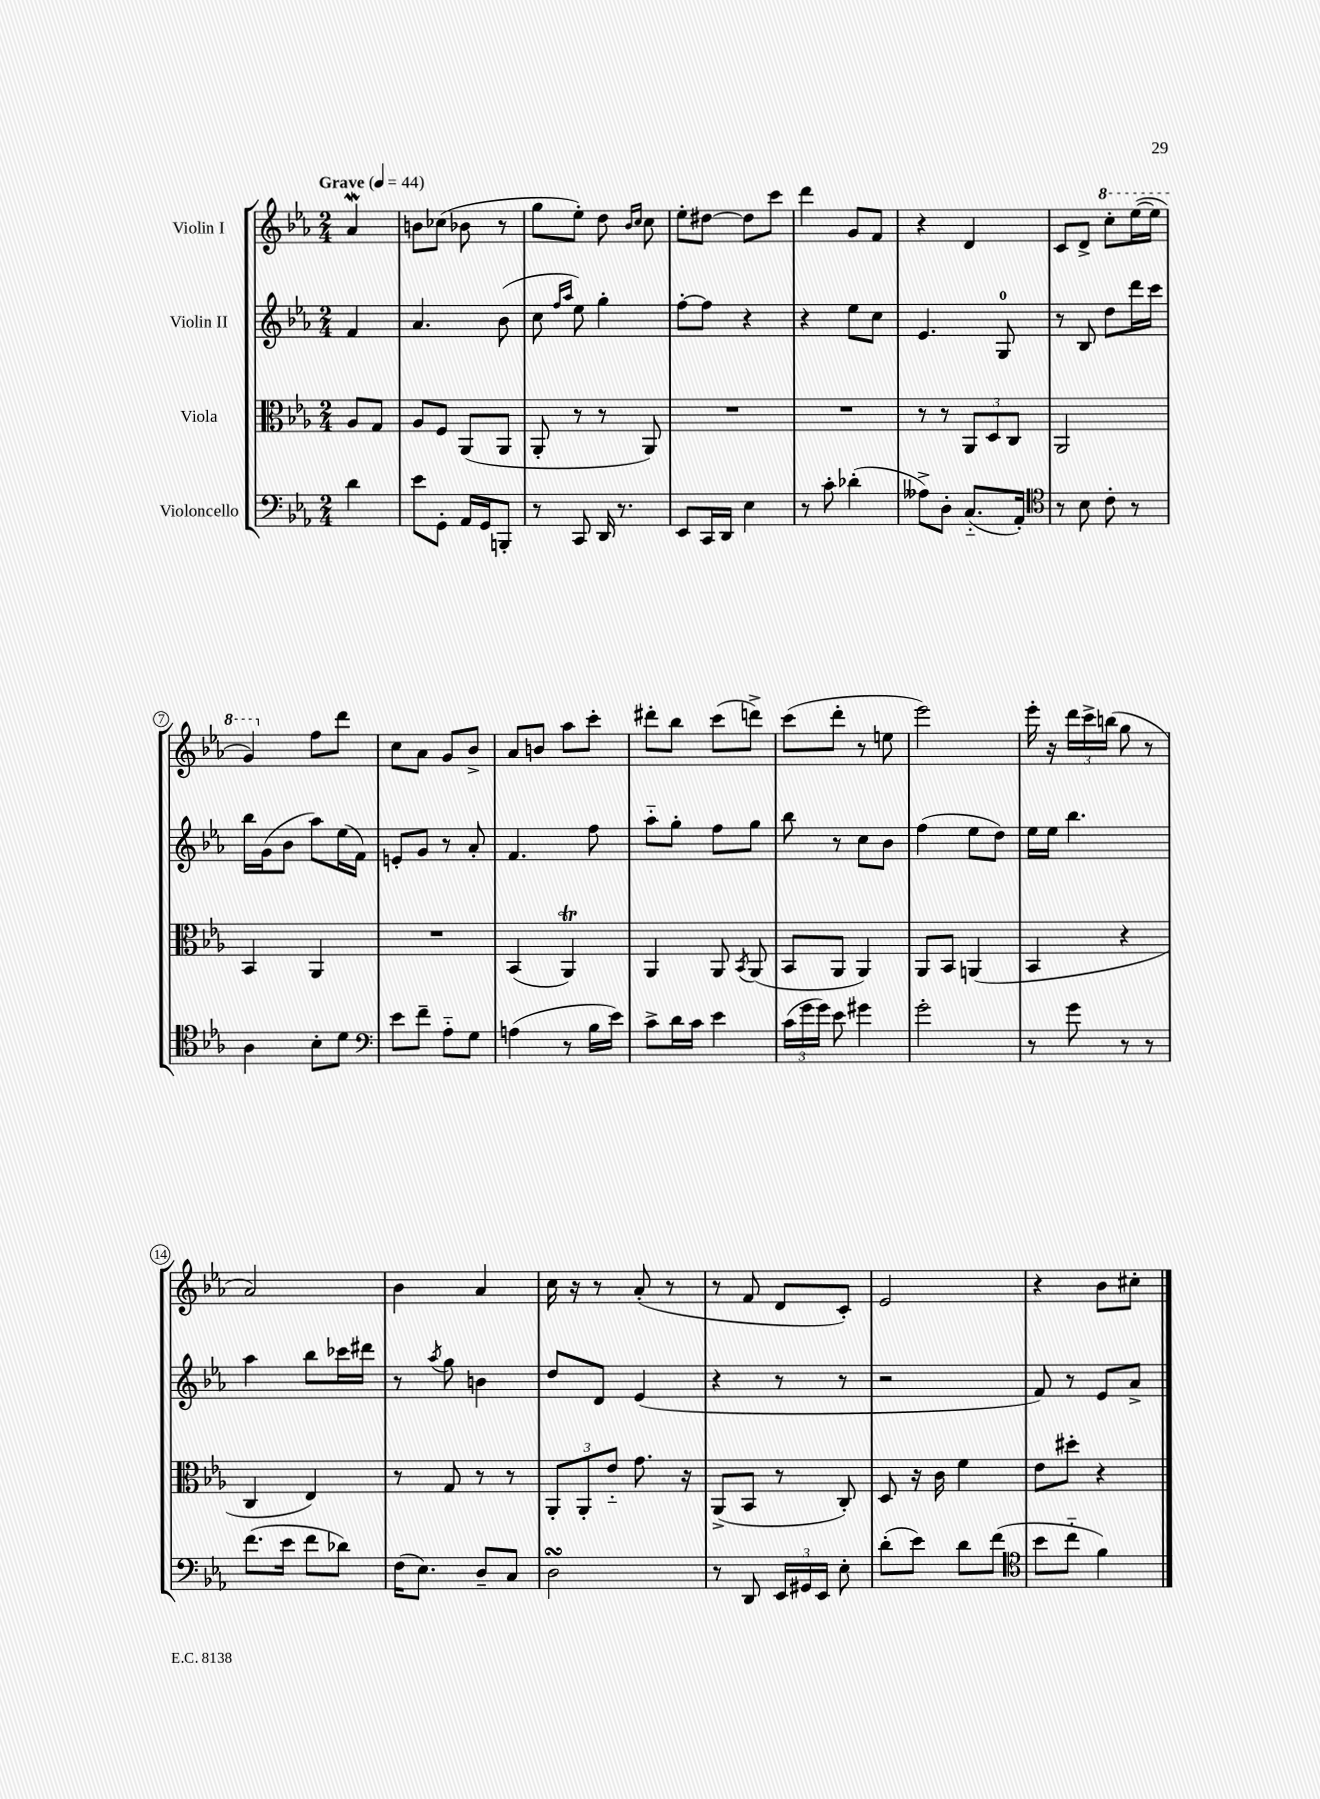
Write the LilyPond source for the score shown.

<<
\new StaffGroup <<
\new Staff = "s0" \with { instrumentName = "Violin I" } {
    \clef treble \key ees \major \numericTimeSignature \time 2/4 \partial 4 \tempo "Grave" 4 = 44
    \autoBeamOff aes'4\mordent |
    b'8[ ces''8]( bes'8 r8 |
    g''8[ ees''8]-.) d''8 \grace { bes'16[ c''16] } c''8 |
    ees''8[-. dis''8]~ dis''8[ c'''8] |
    d'''4 g'8[ f'8] |
    r4 d'4 |
    c'8[ d'8]-> \ottava #1 c'''8[-. ees'''16~( ees'''16] |
    g''4) \ottava #0 f''8[ d'''8] |
    c''8[ aes'8] g'8[ bes'8]-> |
    aes'8[ b'8] aes''8[ c'''8]-. |
    dis'''8[-. bes''8] c'''8[( d'''8]->) |
    c'''8[( d'''8]-. r8 e''8 |
    ees'''2) |
    ees'''16-. r16 \tuplet 3/2 { d'''16[ c'''16-> b''16]( } g''8 r8 |
    aes'2) |
    bes'4 aes'4 |
    c''16 r16 r8 aes'8-.( r8 |
    r8 f'8 d'8[ c'8]-.) |
    ees'2 |
    r4 bes'8[ cis''8]-. \bar "|." |
}
\new Staff = "s1" \with { instrumentName = "Violin II" } {
    \clef treble \key ees \major \numericTimeSignature \time 2/4 \partial 4
    \autoBeamOff f'4 |
    aes'4. bes'8( |
    c''8 \grace { f''16[ aes''16] } ees''8) g''4-. |
    f''8[~-. f''8] r4 |
    r4 ees''8[ c''8] |
    ees'4. g8-0 |
    r8 bes8 d''8[ d'''16 c'''16] |
    bes''16[ g'16( bes'8] aes''8[) ees''16( f'16]) |
    e'8[-. g'8] r8 aes'8-. |
    f'4. f''8 |
    aes''8[-_ g''8]-. f''8[ g''8] |
    bes''8 r8 c''8[ bes'8] |
    f''4( ees''8[ d''8]) |
    ees''16[ ees''16] bes''4. |
    aes''4 bes''8[ ces'''16 dis'''16] |
    r8 \acciaccatura { aes''8 } g''8 b'4 |
    d''8[ d'8] ees'4( |
    r4 r8 r8 |
    r2 |
    f'8) r8 ees'8[ aes'8]-> \bar "|." |
}
\new Staff = "s2" \with { instrumentName = "Viola" } {
    \clef alto \key ees \major \numericTimeSignature \time 2/4 \partial 4
    \autoBeamOff aes8[ g8] |
    aes8[ f8] aes,8[( aes,8] |
    aes,8-. r8 r8 aes,8) |
    R2 |
    R2 |
    r8 r8 \tuplet 3/2 { aes,8[ d8 c8] } |
    aes,2 |
    bes,4 aes,4 |
    R2 |
    bes,4( aes,4\trill) |
    aes,4 aes,8 \acciaccatura { bes,8 } aes,8( |
    bes,8[ aes,8] aes,4) |
    aes,8[ bes,8] a,4( |
    bes,4 r4 |
    c4 ees4) |
    r8 g8 r8 r8 |
    \tuplet 3/2 { aes,8[-. aes,8-. ees'8]-_ } g'8. r16 |
    aes,8[->( bes,8] r8 c8-.) |
    d8 r16 c'16 f'4 |
    ees'8[ dis''8]-. r4 \bar "|." |
}
\new Staff = "s3" \with { instrumentName = "Violoncello" } {
    \clef bass \key ees \major \numericTimeSignature \time 2/4 \partial 4
    \autoBeamOff d'4 |
    ees'8[ g,8]-. aes,16[ g,16 b,,8]-. |
    r8 c,8 d,16 r8. |
    ees,8[ c,16 d,16] ees4 |
    r8 c'8-. des'4-.( |
    aeses8[->) d8]-. c8.[-_( aes,16]-.) |
    \clef tenor r8 bes8 c'8-. r8 |
    aes4 bes8[-. d'8] |
    \clef bass ees'8[ f'8]-- aes8[-_ g8] |
    a4( r8 bes16[ ees'16]) |
    c'8[-> d'16 c'16] ees'4 |
    \tuplet 3/2 { c'16[( g'16 g'16]) } ees'8 gis'4 |
    g'2-. |
    r8 g'8 r8 r8 |
    f'8.[( ees'16] f'8[ des'8]) |
    f16[( ees8.]) d8[-- c8] |
    d2\turn |
    r8 d,8 \tuplet 3/2 { ees,16[ gis,16 ees,16] } ees8-. |
    d'8[-.( ees'8]) d'8[ f'8]( |
    \clef tenor bes'8[ c''8]-_ f'4) \bar "|." |
}
>>
>>
\layout { \context { \Score \override BarNumber.stencil = #(make-stencil-circler 0.1 0.3 ly:text-interface::print) } }
